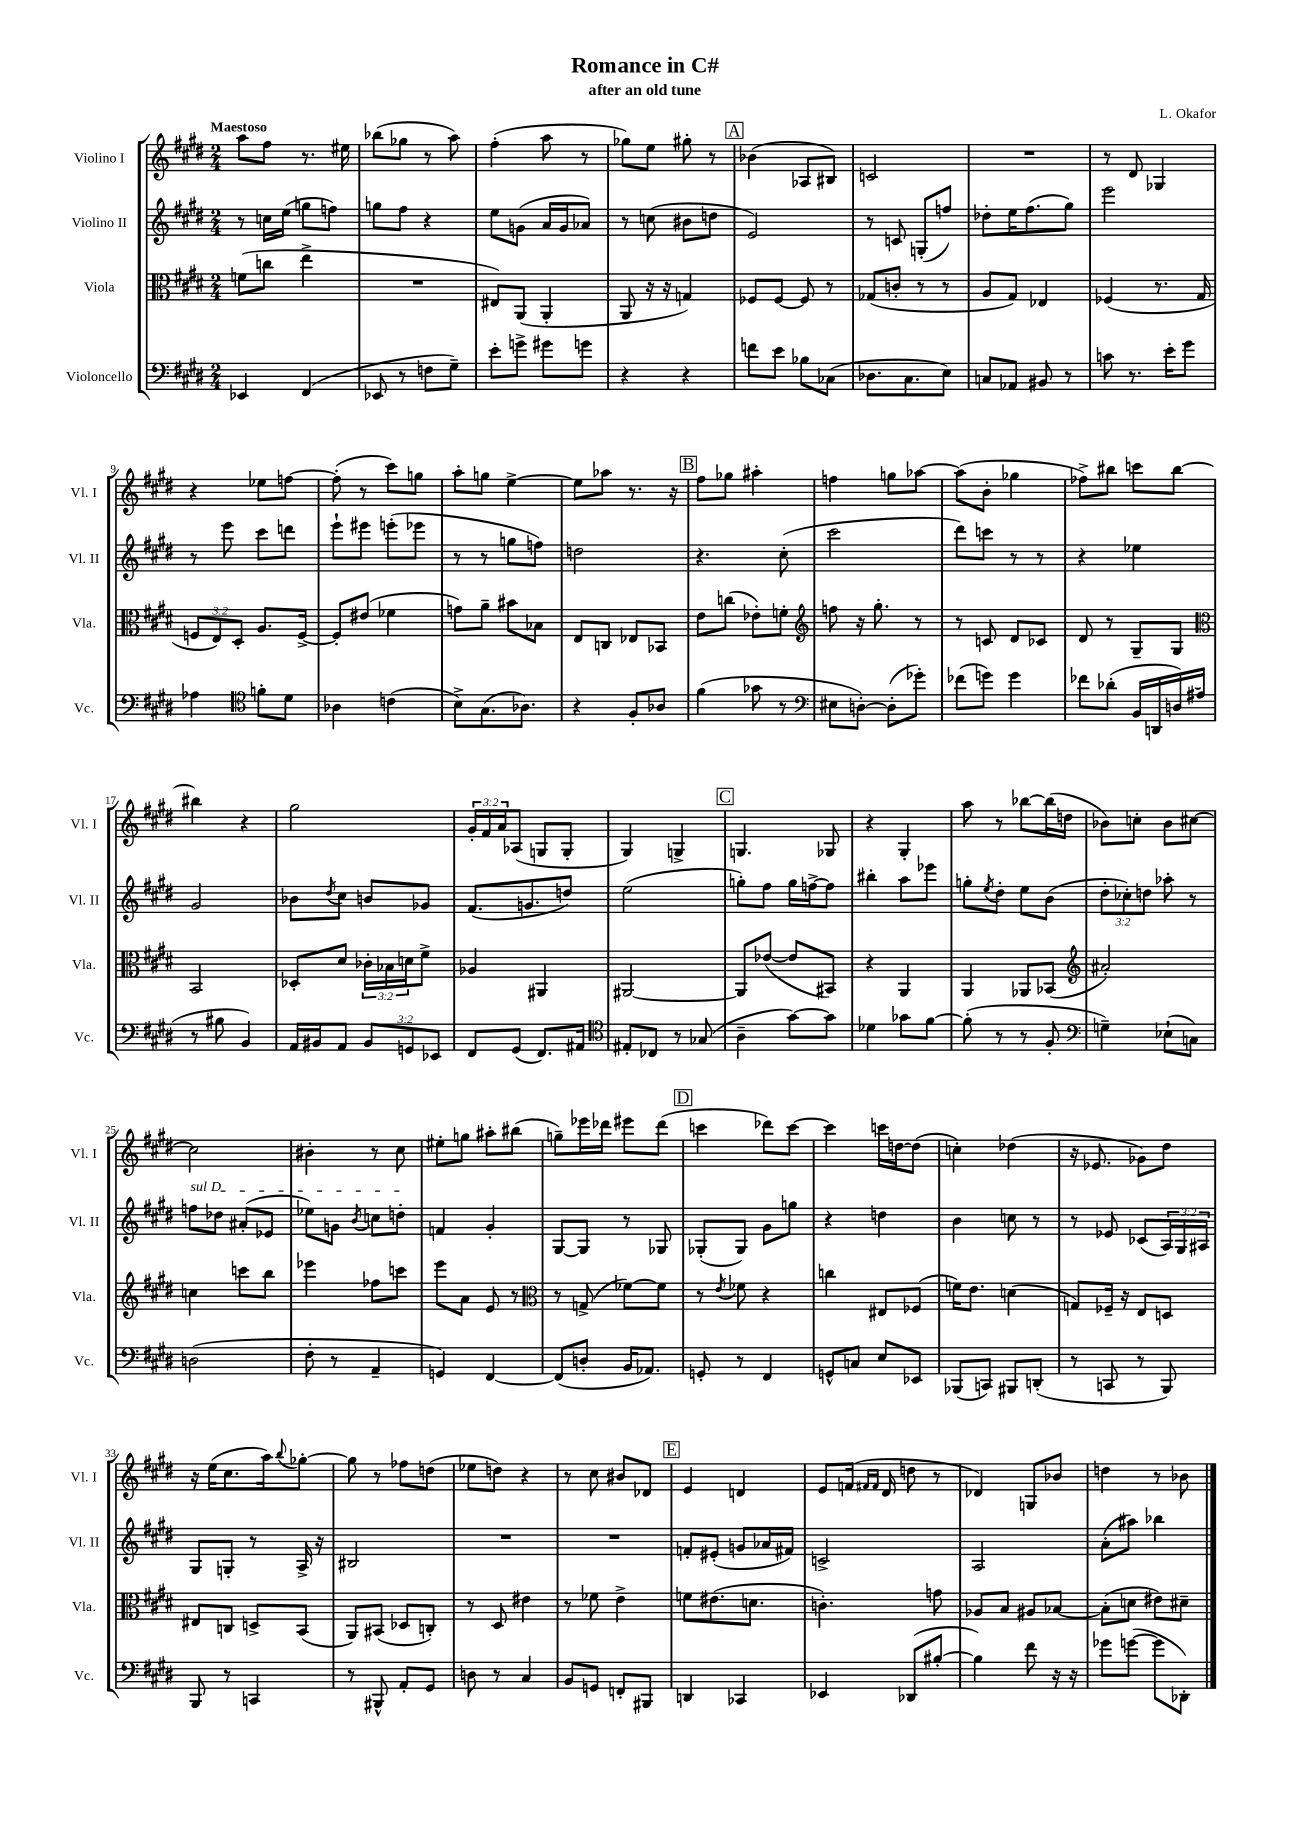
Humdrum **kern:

**kern	**kern	**kern	**kern
*part4	*part3	*part2	*part1
*staff4	*staff3	*staff2	*staff1
*I"Violoncello	*I"Viola	*I"Violino II	*I"Violino I
*I'Vc.	*I'Vla.	*I'Vl. II	*I'Vl. I
*clefF4	*clefC3	*clefG2	*clefG2
*k[f#c#g#d#]	*k[f#c#g#d#]	*k[f#c#g#d#]	*k[f#c#g#d#]
*M2/4	*M2/4	*M2/4	*M2/4
=1	=1	=1	=1
!	!	!	!LO:TX:a:B:t=Maestoso
4EE-X/	(8fn\L	8r	8aa\L
.	8ccn\J	16ccn\LL	8ff#\J
.	.	(16ee\JJ	.
(4FF#/	4ee^\	8ggn\L	8.r
.	.	8ffn\J)	.
.	.	.	16ee#X\
=2	=2	=2	=2
8EE-X/	2r	8ggn\L	(8bb-X\L
8r	.	8ff#\J	8gg-X\J
8Fn\L	.	4r	8r
8G#~\J)	.	.	8aa\)
=3	=3	=3	=3
8e'\L	8E#X/L)	8ee\L	(4ff#'\
8gn^\J	(8AA/J	(8gn\J	.
8g#X\L	4AA'/	16a/LL	8aa\
.	.	16g/J	.
8gn\J	.	8a-X/J)	8r
=4	=4	=4	=4
4r	8AA/	8r	8gg-X\L)
.	16r	(8ccn\	8ee\J
.	16r	.	.
4r	4Gn/)	8b#X\L	8gg#X'\
.	.	8ddn\J	8r
!!LO:REH:place=s1:t=A
=5	=5	=5	=5
8fn\L	8F-X/L	2e/)	(4b-X\
8e\J	[8F-/J	.	.
8B-X\L	8F-/]	.	8A-X/L
(8C-X\J	8r	.	8B#X/J)
=6	=6	=6	=6
8.D-X\L	(8G-X/L	8r	2cn/
.	8cn'/J	8cn/	.
8.C#\	.	.	.
.	8r	(8Gn'/L	.
8E\J)	8r	8ffn/J)	.
=7	=7	=7	=7
8Cn/L	8A/L	8dd-X'\L	2r
8AA-X/J	8G#/J)	16ee\K	.
.	.	(8.ff#\	.
8BB#X/	4E-X/	.	.
8r	.	8gg#\J)	.
=8	=8	=8	=8
8cn\	(4F-X/	2eee\	8r
8.r	.	.	8d#/
.	8.r	.	4G-X/
16e'\KL	.	.	.
8g#\J	.	.	.
.	16G#/	.	.
!!LO:LB:g=z
=9	=9	=9	=9
4A-X\	12Fn/L	8r	4r
.	12E/)	.	.
.	.	8eee\	.
.	12D#'/J	.	.
*clefC4	*	*	*
8fn'\L	8.A/L	8ccc#\L	8ee-X\L
8d#\J	.	8dddn\J	[8ffn\J
.	[16F^/Jk	.	.
=10	=10	=10	=10
4A-X\	8F'/L]	8eee`\L	(8ff'\]
.	(8e#X/J	8eee#X\J	8r
(4cn\	4f-X\	(8eeen'\L	8ccc#\L)
.	.	8eee-X\J	8ggn\J
=11	=11	=11	=11
8B^\L)	8gn\L)	8r	8aa'\L
(8.G#\	8a~\J	8r	8ggn\J
.	8b#X\L	8ggn\L	[4ee^\
8.A-X\J)	.	.	.
.	8B-X\J	8ffn\J)	.
=12	=12	=12	=12
4r	8E/L	2ddn\	8ee\L]
.	8Cn/J	.	8aa-X\J
8F#'/L	8E-X/L	.	8.r
8A-X/J	8BB-X/J	.	.
.	.	.	16r
!!LO:REH:place=s1:t=B
=13	=13	=13	=13
(4f#\	8e\L	4.r	8ff#\L
.	(8ccn\J	.	8gg-X\J
8g-X\	8e-X'\L)	.	4aa#X'\
8r	8fn'\J	(8cc#'\	.
=14	=14	=14	=14
*clefF4	*clefG2	*	*
8E#X\L	8ffn\	2ccc#\	4ffn\
[8Dn'\J)	16r	.	.
.	8.gg#'\	.	.
(8D'\L]	.	.	8ggn\L
8g-X'\J)	8r	.	[8aa-X\J
=15	=15	=15	=15
(8f-X\L	8r	8ddd#\L)	(8aa-\L]
8gn\J)	8cn/	8cccn\J	8b'\J
4g\	8d#/L	8r	4gg-X\
.	8c-X/J	8r	.
=16	=16	=16	=16
8f-X\L	8d#/	4r	8ff-X^\L)
(8d-X'\J	8r	.	8bb#X\J
16BB/LL	8G#~/L	4ee-X\	8cccn\L
16DDn/	.	.	.
16Dn/)	8G#/J	.	[8bb#\J
(16A#X/JJ	.	.	.
!!LO:LB:g=z
=17	=17	=17	=17
*	*clefC3	*	*
8r	2BB/	2g#/	4bb#X\]
8B#X\	.	.	.
4BB/)	.	.	4r
=18	=18	=18	=18
16AA/LL	8D-X'/L	8b-X\L	2gg#\
16BB#X/J	.	.	.
.	.	8qdd#/	.
8AA/J	8d#/J	8cc#\J	.
12BB#/L	24c-X'\LL	8bn/L	.
.	24B-X\	.	.
12GGn/	24dn\J	.	.
.	8f#^\J	8g-X/J	.
12EE-X/J	.	.	.
=19	=19	=19	=19
8FF#/L	4A-X/	(8.f#/L	24g#'/LL
.	.	.	24f#/
.	.	.	24a/J
(8GG#/J	.	.	(8A-X/J
.	.	8.gn/	.
8.FF#/L)	4AA#X/	.	8Gn/L
.	.	8ddn/J)	8G'/J
16AA#X/Jk	.	.	.
=20	=20	=20	=20
*clefC4	*	*	*
8E#X'/L	[2AA#X/	(2ee\	4G#/)
8C-X/J	.	.	.
8r	.	.	4Gn^/
(8G-X/	.	.	.
!!LO:REH:place=s1:t=C
=21	=21	=21	=21
4A~\	8AA#/L]	8ggn'\L)	4.Gn/
.	([8e-X/J	8ff#\J	.
[8g#\L)	8e-/L]	16gg\LL	.
.	.	[16ffn^\J	.
8g#\J]	8BB#X/J)	8ff\J]	8G-X/
=22	=22	=22	=22
4d-X\	4r	4bb#X'\	4r
8g-X\L	4AA/	8aa\L	4G#'/
[8f#\J	.	8eee-X\J	.
=23	=23	=23	=23
(8f#'\]	4AA/	8ggn'\L	8aa\
.	.	8qee/	.
8r	.	8dd#'\J	8r
8r	8AA-X/L	8ee\L	[8bb-X\L
8F#'/	(8BB-X/J	(8b\J	(16bb-\L]
.	.	.	16ddn\JJ
=24	=24	=24	=24
*clefF4	*clefG2	*	*
4Gn~\)	2a#X'/)	12dd#'\L	8b-X\L)
.	.	12cc-X'\)	.
.	.	.	8ccn'\J
.	.	12ddn\J	.
(8E-X`\L	.	8aa-X'\	8b-\L
8Cn\J)	.	8r	[8cc#X\J
!!LO:LB:g=z
=25	=25	=25	=25
!	!	!LO:TX:a:i:t=sul D	!
(2Dn\	4ccn\	8ffn\L	2cc#\]
.	.	8dd-X\J	.
.	8cccn\L	(8a#X'/L	.
.	8bb\J	8e-X/J	.
=26	=26	=26	=26
8F#'\	4eee-X\	8ee-X\L)	4b#X'\
8r	.	8gn\J	.
.	.	8qb/	.
4AA~/	8ff-X\L	8ccn\L	8r
.	8cccn\J	8ddn'\J	8cc#\
=27	=27	=27	=27
4GGn/)	8eee\L	4fn/	8ee#X'\L
.	8a\J	.	8ggn\J
[4FF#/	8e/	4g#'/	8aa#X'\L
.	8r	.	(8bb#X\J
=28	=28	=28	=28
*	*clefC3	*	*
(8FF#/L]	8r	[8G#/L	8ggn~\L)
8Dn'/J	(8Gn^/	8G#/J]	16eee-X\L
.	.	.	16ddd-X\JJ
16BB/KL	[8f-X\L)	8r	8eee#X\L
8.AA-X/J)	.	.	.
.	8f-\J]	8G-X/	(8ddd-\J
!!LO:REH:place=s1:t=D
=29	=29	=29	=29
8GGn'/	8r	(8G-X'/L	4cccn\
.	8qe/	.	.
8r	8f-X\	8G-/J)	.
4FF#/	4r	8g#\L	8ddd-X\L)
.	.	8ggn\J	[8ccc\J
=30	=30	=30	=30
8GGn^^/L	4ccn\	4r	4ccc\]
8Cn/J	.	.	.
8E/L	8E#X/L	4ddn\	16cccn\LL
.	.	.	[16ddn\J
8EE-X/J	(8F-X/J	.	(8dd\J]
=31	=31	=31	=31
(8BBB-X/L	16fn\KL)	4b\	4ccn'\)
.	8.e\J	.	.
8CCn/J)	.	.	.
8BBB#X/L	(4dn\	8ccn\	(4dd-X\
(8DDn'/J	.	8r	.
=32	=32	=32	=32
8r	8Gn/L)	8r	16r
.	.	.	8.e-X/
8CCn/	16F-X~/Jk	8e-X/	.
.	16r	.	.
8r	8E/L	(8c-X/L	8g-X\L)
8BBB/)	8Dn/J	24A/L)	8dd#\J
.	.	24G#/	.
.	.	24A#X/JJ	.
!!LO:LB:g=z
=33	=33	=33	=33
8BBB/	8E#X/L	8G#/L	16r
.	.	.	(16ee\KL
8r	8Cn/J	8Gn'/J	8.cc#\
4CCn/	8Dn^/L	8r	.
.	.	.	16aa\k)
.	.	.	8qqbb/
.	(8BB/J	16A^/	[8gg-X'\J
.	.	16r	.
=34	=34	=34	=34
8r	8AA/L)	2B#X/	8gg-\]
8BBB#X^^/	(8BB#X/J	.	8r
8AA'/L	8D-X/L	.	8ff-X\L
8GG#/J	8Cn'/J)	.	(8ddn\J
=35	=35	=35	=35
8Dn\	8r	2r	8ee-X\L
8r	8D#/	.	8ddn\J)
4C#/	4e#X\	.	4r
=36	=36	=36	=36
8BB/L	8r	2r	8r
8GGn/J	8f-X\	.	8cc#\
8FFn'/L	4e^\	.	8b#X/L
8BBB#X/J	.	.	8d-X/J
!!LO:REH:place=s1:t=E
=37	=37	=37	=37
4DDn/	8fn\L	8fn'/L	4e/
.	(8.e#X\	(8e#X'/J	.
4CC-X/	.	8gn/L	4dn/
.	8.dn\J	.	.
.	.	16a-X/L	.
.	.	16f#X/JJ)	.
=38	=38	=38	=38
4EE-X/	4.cn'\)	2cn^/	8e/L
.	.	.	(16fn/Jk
.	.	.	16qqf#X/LL
.	.	.	16qqf#/JJ
.	.	.	16d#/
(8DD-X/L	.	.	8ddn\
[8B#X'/J	8gn\	.	8r
=39	=39	=39	=39
4B#\])	8A-X/L	2A/	4d-X/)
.	8B/J	.	.
8f#\	8A#X/L	.	8Gn/L
16r	[8B-X/J	.	8b-X/J
16r	.	.	.
=40	=40	=40	=40
8g-X\L	(8B-'\L]	(8a'\L	4ddn\
([8gn\J	8dn\J	8aa#X\J)	.
8g\L]	8e#X\L)	4bb-X\	8r
8DD-X'\J)	8d#X~\J	.	8b-X\
==	==	==	==
*-	*-	*-	*-
